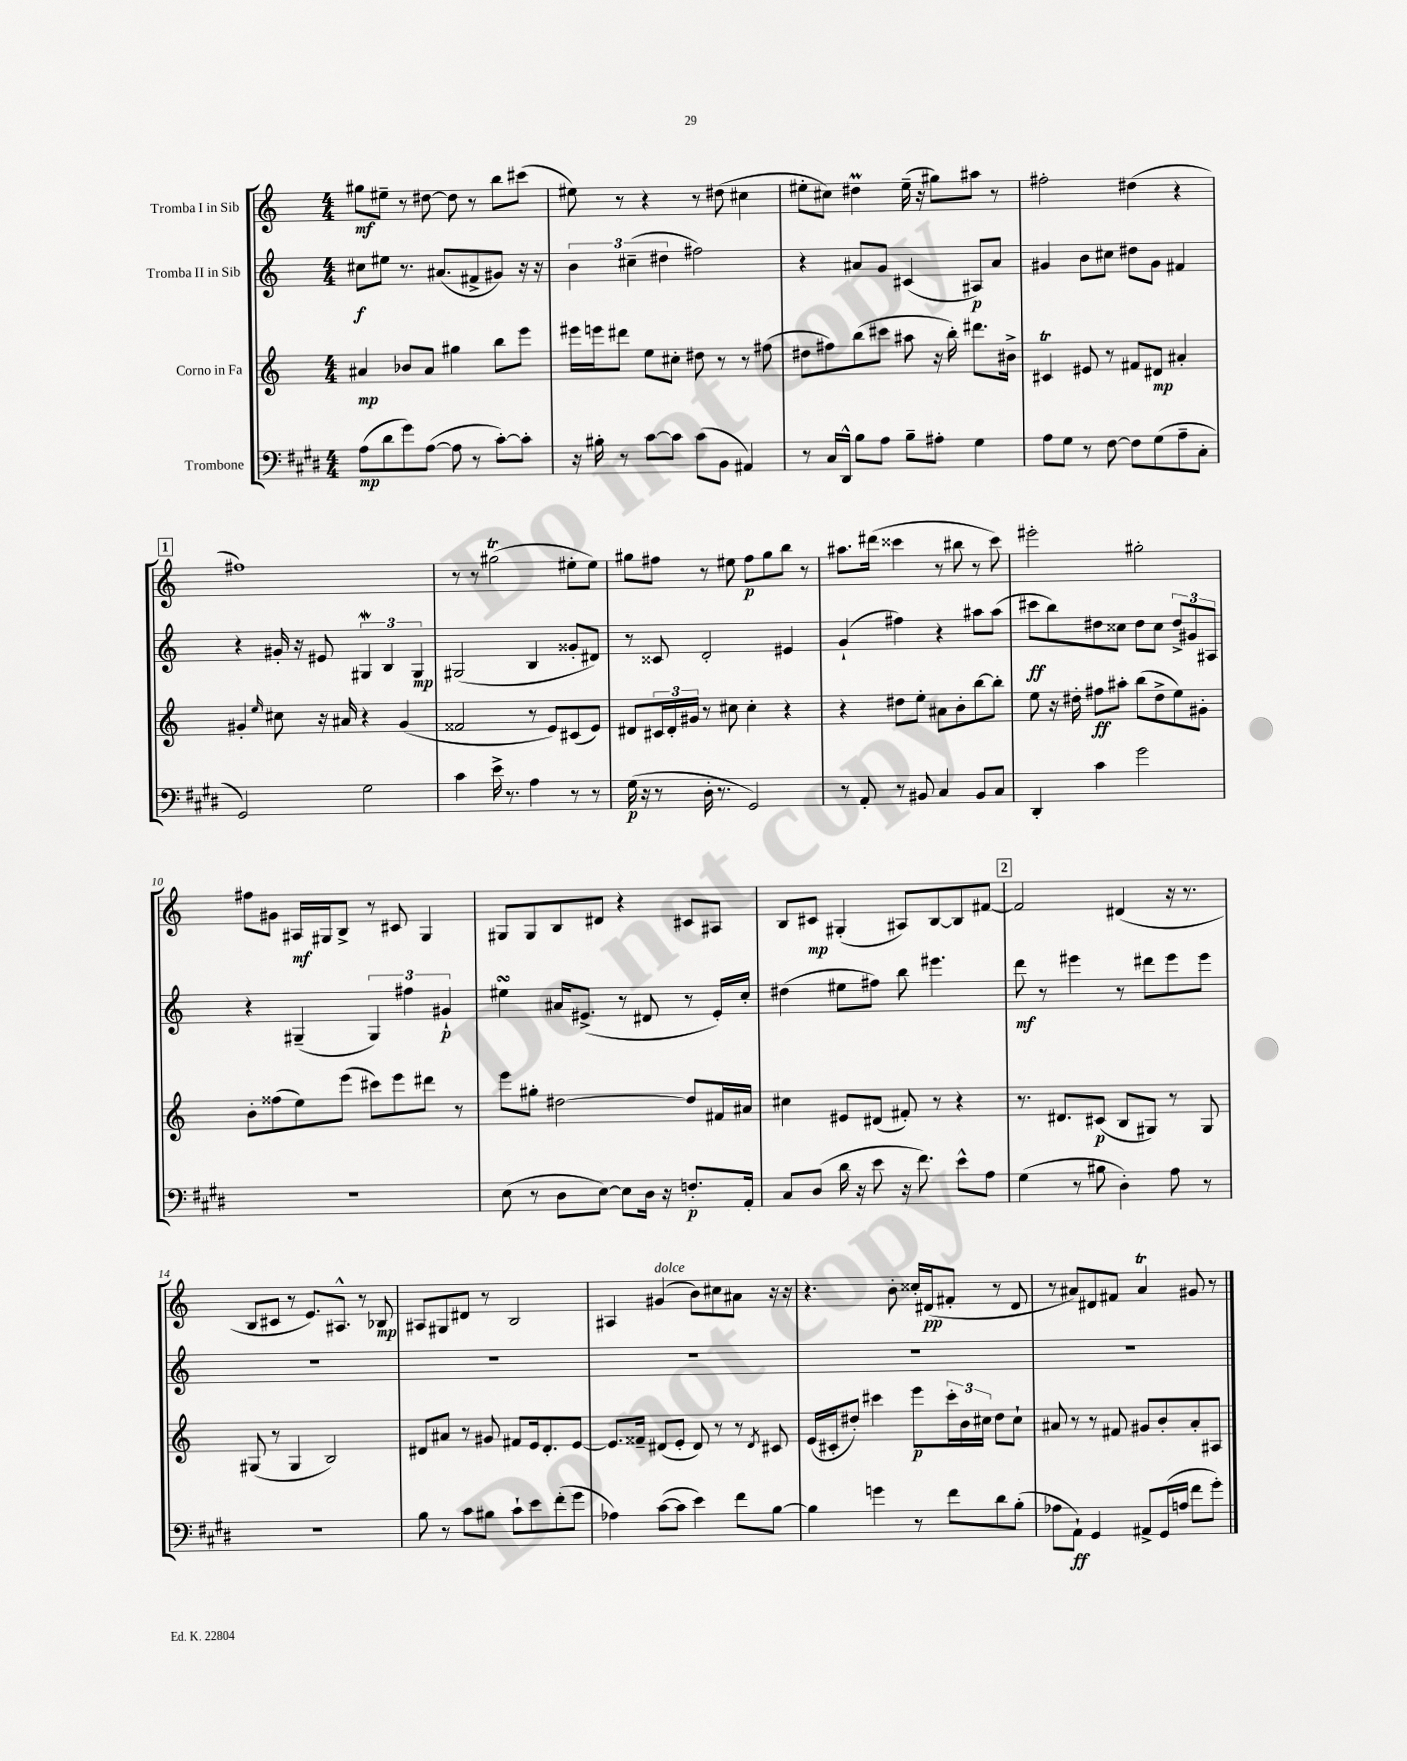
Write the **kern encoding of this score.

**kern	**kern	**kern	**kern
*staff4	*staff3	*staff2	*staff1
*clefF4	*clefG2	*clefG2	*clefG2
*k[f#c#g#d#]	*k[]	*k[]	*k[]
*M4/4	*M4/4	*M4/4	*M4/4
(8A\L	4a#/	8cc#\L	8gg#\L
8d#\	.	8ee#\J	8ee#~\J
8g#\)	8b-/L	8.r	8r
([8A\J	8a#/J	.	[8dd#\
.	.	(8.a#/L	.
8A\]	4gg#\	.	8dd#\]
8r	.	8f#^/	8r
[8c#'\L)	8bb\L	8g#/J)	8bb\L
8c#'\]J	8eee\J	16r	(8ccc#\J
.	.	16r	.
=	=	=	=
16r	16eee#\LL	6b\	8ee#\)
16B#'\	16eee\J	.	.
8r	8ddd#\J	.	8r
.	.	(6cc#~\	.
[8c#\L	8ee\L	.	4r
.	.	6dd#\	.
8c#\]J	8cc#'\J	.	.
(8c#\L	8dd#\	2ff#\)	8r
8BB\J	8r	.	(8dd#\
4AA#/)	8r	.	4cc#\
.	(8ff#\	.	.
=	=	=	=
8r	8dd#\L	4r	8ee#'\L
16C#/LL	8ff#\)	.	8cc#\J)
16DD#^^/JJ	.	.	.
8B\L	(8bb\	8a#/L	4dd#\
8A\J	8ccc#\J	8g/J	.
8B~\L	8aa#\	(4c#/	(16ee#~\
.	.	.	16r
8A#'\J	16r	.	8gg#\L)
.	16bb'\)	.	.
4G#\	8.ddd#\L	8A#/L)	8aa#\J
.	.	8a#/J	8r
.	16b#^\Jk	.	.
=	=	=	=
8A\L	4c#/	4g#/	2ff#'\
8G#\J	.	.	.
8r	8e#/	8b\L	.
[8F#\	8r	8cc#\J	.
8F#\]L	8f#/L	8dd#\L	(4dd#\
(8G#\	8d#/J	8g#\J	.
8A~\	4a#'/	4f#/	4r
8C#'\J	.	.	.
=	=	=	=
2GG#/)	4g#'/	4r	1ff#)
.	16qqee/	.	.
.	8cc#\	16g#'/	.
.	.	16r	.
.	16r	8e#/	.
.	16a#/	.	.
2G#\	4r	6G#/	.
.	.	6B/	.
.	(4g#/	.	.
.	.	6G#/	.
=	=	=	=
4c#\	2f##/	(2G#/	8r
.	.	.	8r
16e^\	.	.	(2gg#\
8.r	.	.	.
4A\	8r	4B/	.
.	8e/L)	.	.
8r	(8c#/	8g##'/L	8ee#'\L
8r	8e/J)	8d#/J)	8ee#\J)
=	=	=	=
(16G#\	8d#/L	8r	8gg#\L
16r	.	.	.
8r	24c#/L	8c##/	8ff#\J
.	24d#'/	.	.
.	24g#/JJ	.	.
16D#'\	8r	2d'/	8r
8.r	.	.	.
.	8cc#\	.	8ee#\
2GG#/)	4cc#'\	.	8ff#\L
.	.	.	8gg#\
.	4r	4e#/	8bb\J
.	.	.	8r
=	=	=	=
8r	4r	(4g`/	8.aa#\L
8AA'/	.	.	.
.	.	.	(16ddd#\Jk
8r	8dd#\L	4ff#\)	4ccc##\
8BB#/	8ee'\J	.	.
4C#/	8a#\L	4r	8r
.	8b'\	.	8bb#\
8BB#/L	[8bb\	8aa#\L	8r
8C#/J	8bb'\]J	(8aa#\J	8ccc##\)
=	=	=	=
4DD#'/	8ee\	8ccc#\L	2eee#'\
.	16r	8bb\)	.
.	16dd#'\	.	.
4c#\	8ff#\L	8dd#\	.
.	8aa#'\J	8cc##\J	.
2g#\	(8bb\L	8dd#\L	2gg#'\
.	8dd#^\	8cc##\J	.
.	8ee\)	12dd#^/L	.
.	.	12g#/	.
.	8g#'\J	.	.
.	.	12A#/J	.
=	=	=	=
1r	8b'\L	4r	8ff#\L
.	(8ff##\	.	8g#\J
.	8ee\)	(4G#~/	16A#/LL
.	.	.	16G#/J
.	(8eee\J	.	8B^/J
.	8ccc#\L)	6G#/)	8r
.	8eee\	.	8c#/
.	.	6ff#\	.
.	8ddd#\J	.	4G#/
.	.	6g#`/	.
.	8r	.	.
=	=	=	=
(8E\	8eee\L	4ee#\	8G#/L
8r	8gg#'\J	.	8G#/
8D#\L	[2dd#\	16a#/LK	8B/
.	.	(8.e#^/J	.
[8E\J)	.	.	8d#/J
8E\]L	.	8r	4r
16D#\Jk	.	8d#/	.
16r	.	.	.
8.F'/L	8dd#/]L	8r	8c#/L
.	16f#/L	16e#'/LL)	8A#/J
16AA'/Jk	16a#/JJ	16cc'/JJ	.
=	=	=	=
8C#/L	4cc#\	(4dd#\	8B/L
(8D#/J	.	.	8c#/J
16d#\	8e#/L	8ee#\L	(4G#'/
16r	.	.	.
8e\	(8d#/J	8ff#\J)	.
16r	8f#'/)	8bb\	8A#/L)
8.f#\)	.	.	.
.	8r	4.eee#\	[8B/
8e^^\L	4r	.	8B/]
8A\J	.	.	[8f#/J
=	=	=	=
(4G#\	8.r	8ddd\	2f#/]
.	.	8r	.
.	8.d#/L	.	.
8r	.	4eee#\	.
8B#\	(8c#/J	.	.
4D#'\)	8B/L	8r	(4d#/
.	8G#/J)	8ddd#\L	.
8A\	8r	8eee#\	16r
.	.	.	8.r
8r	8G#/	8eee#\J	.
=	=	=	=
1r	(8G#/	1r	8B/L
.	8r	.	8c#/J
.	4G#/	.	8r
.	.	.	8.e/L)
.	2B/)	.	.
.	.	.	8.A#^^/J
.	.	.	8r
.	.	.	8B-/
=	=	=	=
8B\	8d#/L	1r	8A#/L
8r	8a#/J	.	8G#/
8c#\L	8r	.	8d#/J
8B#\J	8g#/	.	8r
8c#`\L	8f#/L	.	2B/
8e\	16e/k	.	.
.	8.d#'/	.	.
(8f#'\	.	.	.
8g#\J	[8e/J	.	.
=	=	=	=
4A-\)	8.e/]L	1r	4A#/
.	16f##~/Jk	.	.
([8c#\L	(8d#/L	.	(4g#/
8c#\]J	8e'/J	.	.
4e\)	8d#/)	.	8b\L)
.	8r	.	8cc#\
8f#\L	8r	.	8a#\J
.	8qd#/	.	.
[8B\J	8c#/	.	16r
.	.	.	16r
=	=	=	=
4B\]	(16e/LL	1r	4.r
.	16c#'/J	.	.
.	8dd#'/J)	.	.
4g\	4ccc#\	.	.
.	.	.	8b'\
8r	8eee\L	.	16cc##'/LL
.	.	.	(16d#/J
8f#\L	24ccc#'\L	.	8f#'/J
.	24b\	.	.
.	24cc#\JJ	.	.
8d#\	8dd#\L	.	8r
(8B'\J	8cc#`\J	.	8d#/
=	=	=	=
8A-\L	8a#/	1r	8r
8AA`\J)	8r	.	8a#/L)
4GG#/	8r	.	8d#/
.	8f#/	.	8f#/J
8AA#^/L	8g#/L	.	4a#/
(16GG#/L	8b'/	.	.
16A/JJ	.	.	.
8f#\L	8a#'/	.	8g#/
8g#'\J)	8A#/J	.	8r
==	==	==	==
*-	*-	*-	*-
